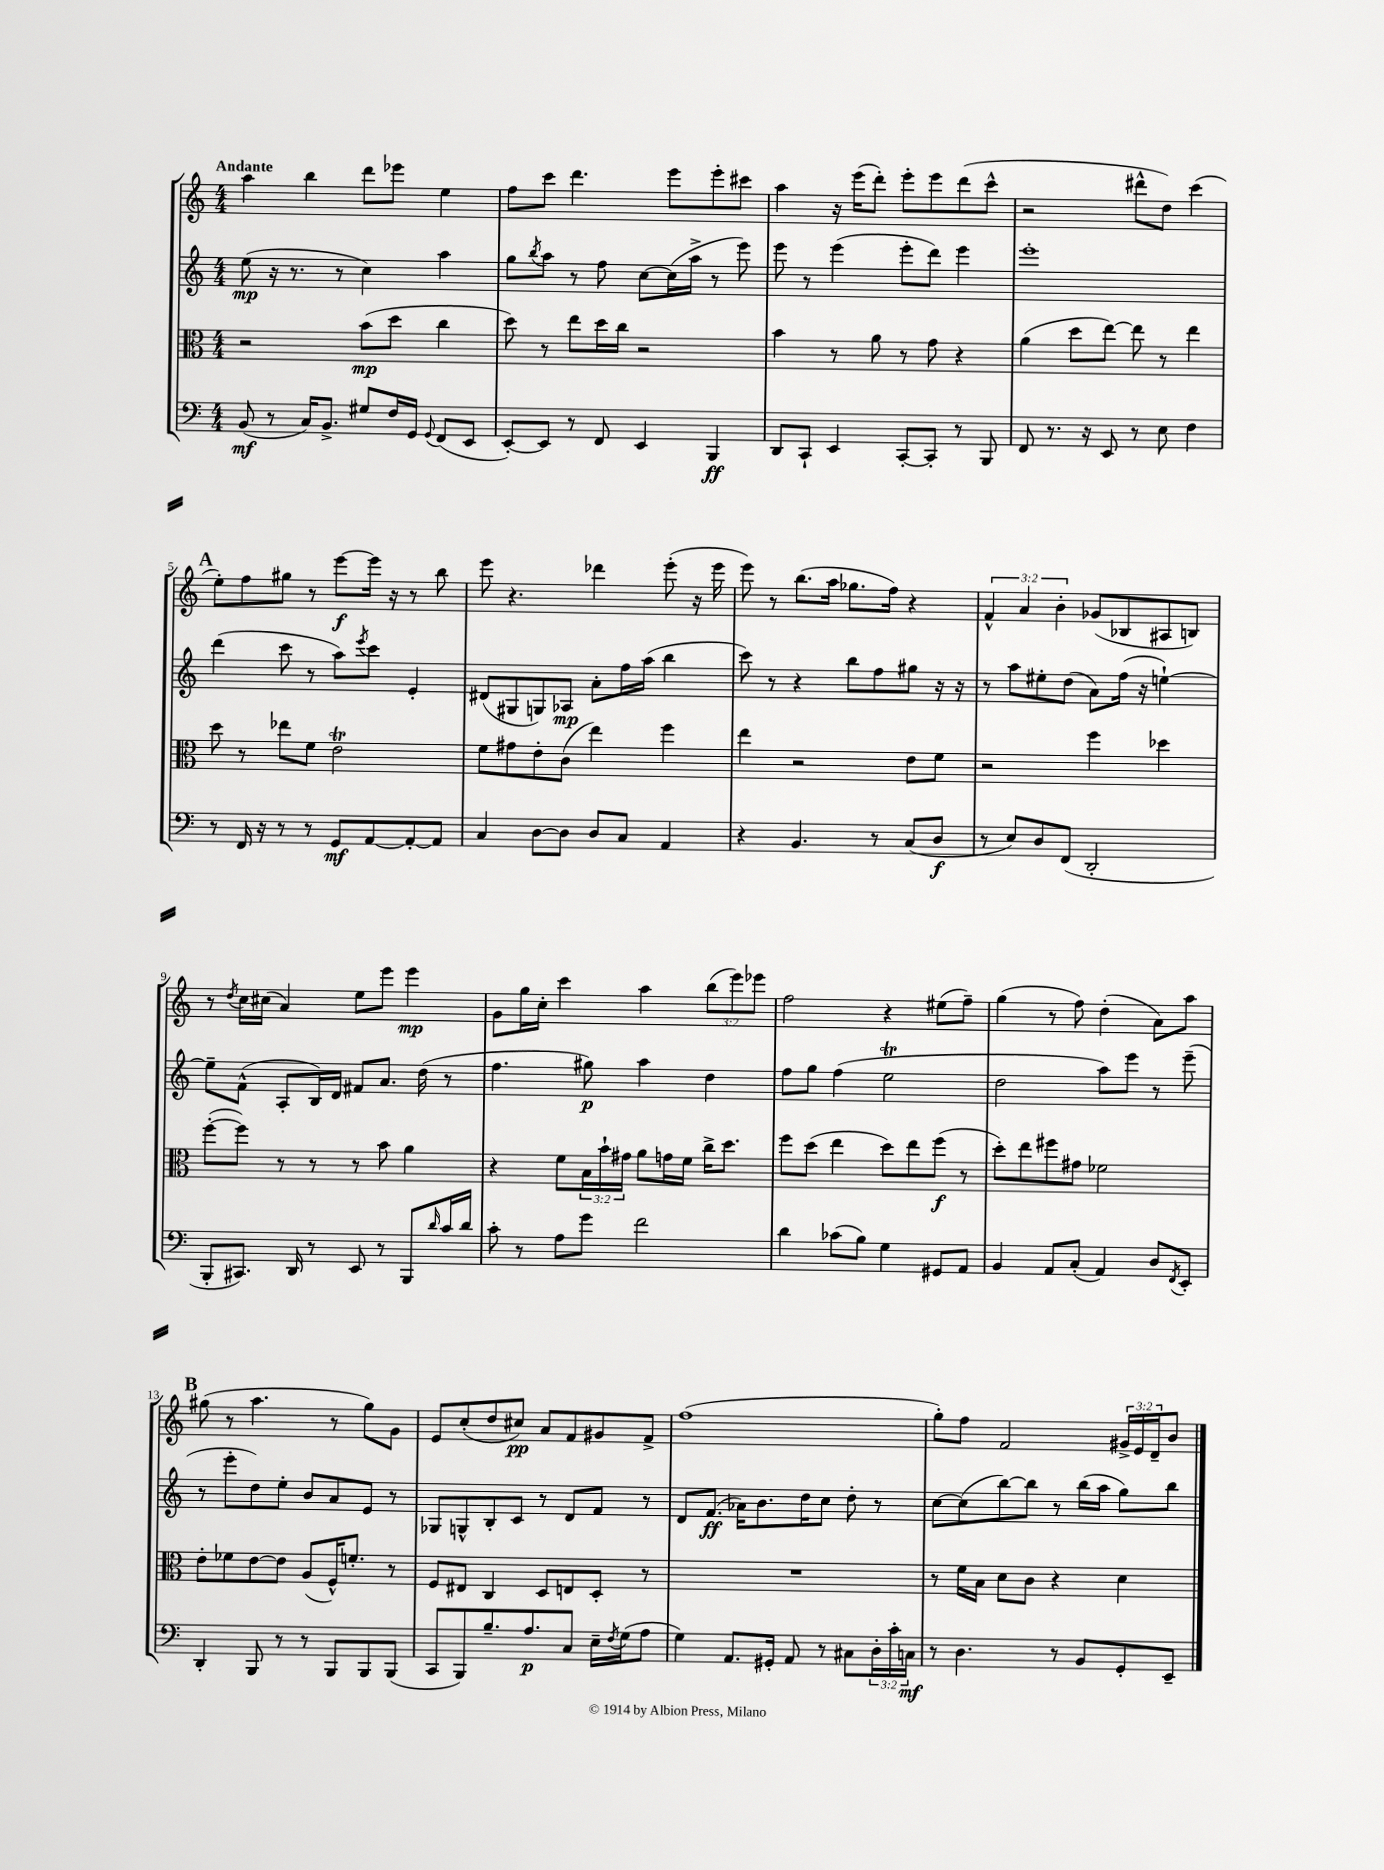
<<
\new StaffGroup <<
\new Staff = "s0" {
    \clef treble \key c \major \numericTimeSignature \time 4/4 \override Staff.TupletNumber.text = #tuplet-number::calc-fraction-text \tempo "Andante"
    a''4 b''4 d'''8 ees'''8 e''4 |
    f''8 c'''8 d'''4. e'''8 e'''8-. cis'''8 |
    a''4 r16 e'''16( d'''8-.) e'''8-. e'''8 d'''8( c'''8-^ |
    r2 dis'''8-^ d''8) c'''4( |
    \mark \markup { \bold "A" } e''8-.) f''8 gis''8 r8 e'''8~\f e'''16 r16 r8 b''8 |
    e'''8 r4. des'''4 e'''8-.( r16 e'''16 |
    e'''8) r8 b''8.( a''16 ges''8. f''16) r4 |
    \tuplet 3/2 { f'4-^ a'4 b'4-. } ges'8( bes8 ais8 b8) |
    r8 \acciaccatura { d''8 } c''16 cis''16( a'4) e''8 e'''8 e'''4\mp |
    g'8 g''16 c''16-. c'''4 a''4 \tuplet 3/2 { b''8( e'''8) ees'''8 } |
    f''2 r4 eis''8( f''8--) |
    g''4( r8 f''8) d''4-.( a'8) a''8 |
    \mark \markup { \bold "B" } gis''8( r8 a''4. r8 gis''8) g'8 |
    e'8 c''8-.( d''8 cis''8\pp) a'8 f'8 gis'8 f'8-> |
    f''1( |
    g''8-.) f''8 f'2 \tuplet 3/2 { gis'16-> e'16 d'16-- } b'8 \bar "|." |
}
\new Staff = "s1" {
    \clef treble \key c \major \numericTimeSignature \time 4/4
    e''8\mp( r16 r8. r8 c''4) a''4 |
    g''8 \acciaccatura { b''8 } a''8 r8 f''8 c''8~ c''16( a''16-> r8 e'''8) |
    e'''8 r8 e'''4( e'''8-. d'''8) e'''4 |
    e'''1-. |
    \mark \markup { \bold "A" } d'''4( c'''8 r8 a''8) \acciaccatura { e'''8 } c'''8 e'4-. |
    dis'8( gis8 g8) aes8\mp a'8-. f''16 a''16( b''4 |
    c'''8) r8 r4 b''8 f''8 gis''8 r16 r16 |
    r8 a''8 eis''8-. d''8( a'8) f''16( r16 e''4~-!) |
    e''8-- f'8-^( a8-. b16) d'16 fis'8 a'8. d''16( r8 |
    f''4. gis''8\p) a''4 d''4 |
    f''8 g''8 f''4( e''2\trill |
    d''2 a''8) e'''8 r8 e'''8--( |
    \mark \markup { \bold "B" } r8 e'''8-. d''8) e''8-. b'8 a'8 e'8 r8 |
    ges8 g8-^ b8-. c'8 r8 d'8 f'8 r8 |
    d'8 f'8.\ff( aes'16) b'8. d''16 c''8 d''8-. r8 |
    c''8~ c''8( b''8~) b''8 r8 b''16( a''16 g''8) b''8 \bar "|." |
}
\new Staff = "s2" {
    \clef alto \key c \major \numericTimeSignature \time 4/4 \override Staff.TupletNumber.text = #tuplet-number::calc-fraction-text
    r2 b'8\mp( d''8 c''4 |
    d''8) r8 e''8 d''16 c''16 r2 |
    b'4 r8 a'8 r8 g'8 r4 |
    a'4( d''8 e''8~) e''8 r8 e''4 |
    \mark \markup { \bold "A" } d''8 r8 ees''8 f'8 e'2\trill |
    f'8 gis'8 e'8-. c'8( e''4) f''4 |
    e''4 r2 e'8 f'8 |
    r2 f''4 des''4 |
    f''8~-.( f''8) r8 r8 r8 b'8 a'4 |
    r4 f'8 \tuplet 3/2 { b16 b'16-! gis'16 } a'8 g'16 f'16 c''16-> d''8. |
    f''8 d''8( e''4 d''8) e''8 f''8\f( r8 |
    d''8-.) e''8 fis''8 gis'8 fes'2 |
    \mark \markup { \bold "B" } e'8-. fes'8 e'8~ e'8 a8( f16-^) f'8.-. r8 |
    f8 eis8 c4 d8 e8 d8-. r8 |
    R1 |
    r8 f'16 b16 d'8 c'8 r4 d'4 \bar "|." |
}
\new Staff = "s3" {
    \clef bass \key c \major \numericTimeSignature \time 4/4 \override Staff.TupletNumber.text = #tuplet-number::calc-fraction-text
    b,8\mf( r8 c16) b,8.-> gis8 f16 g,16 \appoggiatura { g,8 } f,8( e,8 |
    e,8~-.) e,8 r8 f,8 e,4 b,,4\ff |
    d,8 c,8-! e,4 c,8~-. c,8-. r8 b,,8 |
    f,8 r8. r16 e,8 r8 e8 f4 |
    \mark \markup { \bold "A" } r8 f,16 r16 r8 r8 g,8\mf a,8~ a,8~-. a,8 |
    c4 d8~ d8 d8 c8 a,4 |
    r4 b,4. r8 c8( d8\f |
    r8 e8) d8 f,8( d,2-. |
    b,,8-. cis,8.) d,16 r8 e,8 r8 b,,8 \grace { d'16 } c'16 d'16 |
    c'8-. r8 a8 g'8 f'2 |
    d'4 ces'8( b8) g4 gis,8 a,8 |
    b,4 a,8 c8-.( a,4) d8 \acciaccatura { f,8 } e,8-. |
    \mark \markup { \bold "B" } d,4-. b,,8 r8 r8 b,,8 b,,8 b,,8( |
    c,8 b,,8) b8.-- a8.\p c8 e16-- \acciaccatura { f8 } g16( a8 |
    g4) a,8. gis,16-. a,8 r8 cis8 \tuplet 3/2 { d16-. c'16-. c16\mf } |
    r8 d4. r8 b,8 g,8-. e,8-- \bar "|." |
}
>>
>>
